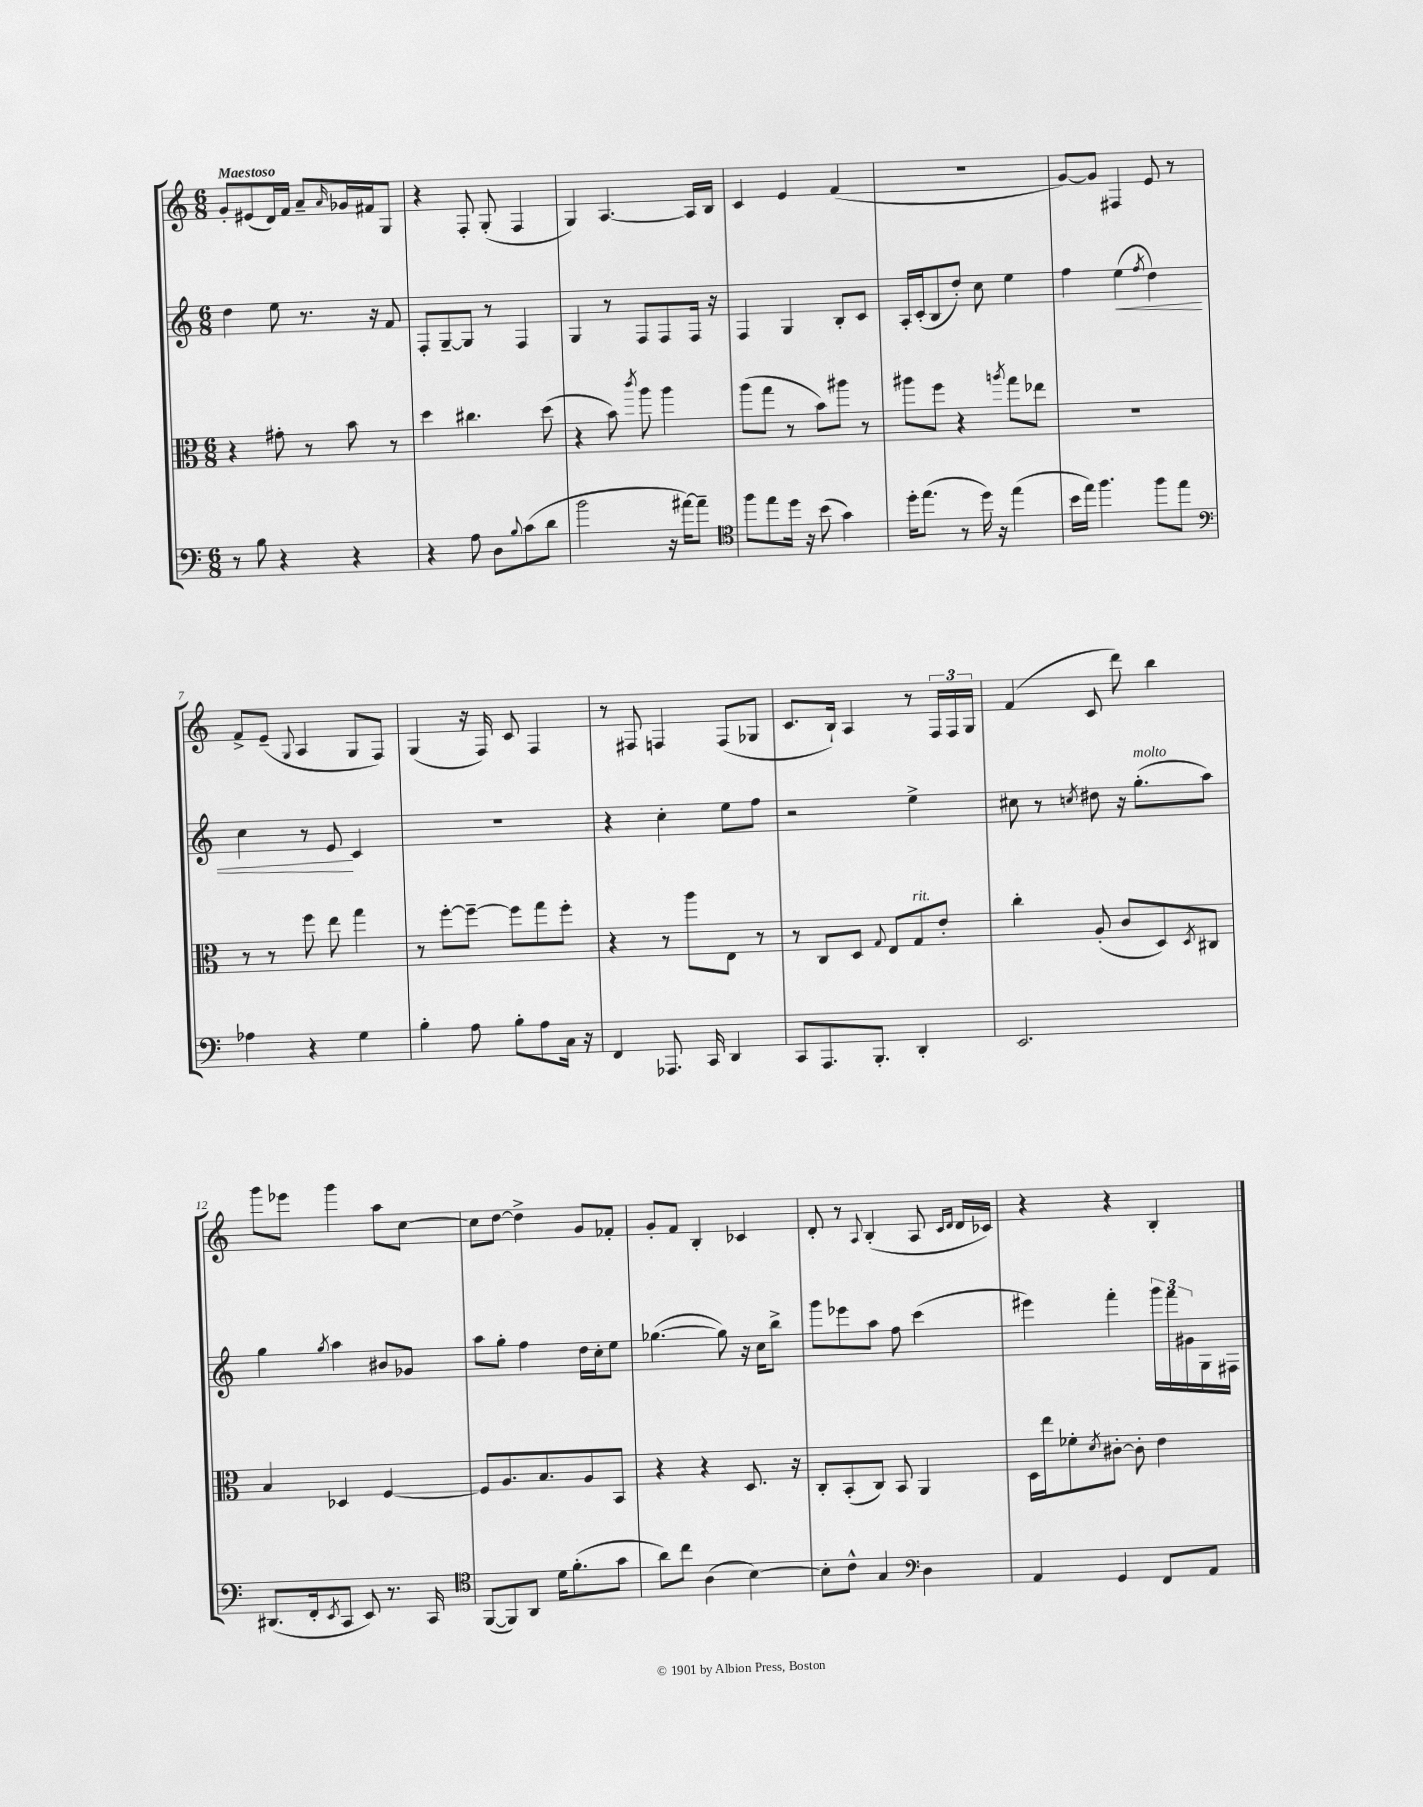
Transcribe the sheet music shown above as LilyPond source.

<<
\new StaffGroup <<
\new Staff = "s0" {
    \clef treble \key c \major \numericTimeSignature \time 6/8 \tempo "Maestoso"
    g'8-. eis'8( d'16) f'16 a'8-- \grace { a'16 } ges'16 fis'16 g8 |
    r4 f8-. g8-.( f4 |
    g4) a4.~ a16 b16 |
    c'4 e'4 f'4( |
    R2. |
    g'8~) g'8 fis4 e'8 r8 |
    f'8-> e'8--( \appoggiatura { g8 } a4 g8 f8) |
    g4( r16 f16) c'8 f4 |
    r8 fis8 f4 f8( ges8 |
    c'8. b16-!) a4 r8 \tuplet 3/2 { f16 f16 g16 } |
    f'4( c'8 d'''8) b''4 |
    g'''8 ees'''8 g'''4 a''8 c''8~ |
    c''8 d''8~ d''4-> g'8 fes'8-. |
    g'8-. f'8 b4-. ces'4 |
    d'8-. r8 \appoggiatura { a8 } b4-.( a8 \grace { c'16 d'16 } d'16 ces'16) |
    r4 r4 b4-. \bar "|." |
}
\new Staff = "s1" {
    \clef treble \key c \major \numericTimeSignature \time 6/8
    d''4 e''8 r8. r16 f'8 |
    f8-. g8~-- g8 r8 f4 |
    g4 r8 f8 f8 f16 r16 |
    f4 g4 b8-. c'8 |
    a16-. c'16-.( b8 d''8-.) c''8 e''4 |
    f''4 e''4\<( \acciaccatura { f''8 } d''4) |
    c''4 r8 e'8\! c'4 |
    R2. |
    r4 c''4-. e''8 f''8 |
    r2 e''4-> |
    cis''8 r8 \acciaccatura { c''8 } dis''8 r16 g''8.-.^\markup { \italic "molto" }( a''8) |
    g''4 \acciaccatura { g''8 } a''4 bis'8 ges'8 |
    a''8 g''8-. f''4 d''16 c''16-. e''8 |
    ges''4.~( ges''8) r16 c''16 b''8-> |
    g'''8 ees'''8 a''8 f''8 c'''4( |
    eis'''4) f'''4-. \tuplet 3/2 { g'''16 f'''16 gis'16 } g16 fis16 \bar "|." |
}
\new Staff = "s2" {
    \clef alto \key c \major \numericTimeSignature \time 6/8
    r4 gis'8-. r8 b'8 r8 |
    d''4 cis''4. d''8( |
    r4 b'8) \acciaccatura { c'''8 } a''8 a''4 |
    a''8( g''8 r8 b'8) ais''8 r8 |
    ais''8 f''8 r4 \acciaccatura { a''8 } g''8 ees''8 |
    r2. |
    r8 r8 f''8 e''8 g''4 |
    r8 f''8~-. f''8~-- f''8 g''8 f''8-. |
    r4 r8 a''8 e8 r8 |
    r8 c8 d8 \appoggiatura { g8 } e8 g8^\markup { \italic "rit." } e'8-. |
    c''4-. a8-.( c'8 d8) \acciaccatura { d8 } cis8 |
    b4 des4 f4~ |
    f8 a8. b8. a8 b,8 |
    r4 r4 d8. r16 |
    c8-. b,8-.( c8) b,8 a,4 |
    d16 e''16 fes'8-. \acciaccatura { d'8 } cis'8~-. cis'8-. e'4 \bar "|." |
}
\new Staff = "s3" {
    \clef bass \key c \major \numericTimeSignature \time 6/8
    r8 b8 r4 r4 |
    r4 a8 d8 \appoggiatura { b8 } c'8( d'8 |
    b'2 r16 ais'16~) ais'8-- |
    \clef tenor f''8 e''8 d''16 r16 b'8( g'4) |
    d''16-. e''8.( r8 d''16) r16 e''4( |
    b'16 e''16) f''4. f''8 e''8 |
    \clef bass aes4 r4 g4 |
    b4-. a8 b8-. a8 c16 r16 |
    f,4 aes,,8. c,16 d,4 |
    c,8 a,,8. b,,8.-. d,4-. |
    e,2. |
    dis,8.( f,16-. \acciaccatura { e,8 } c,8 e,8) r8. c,16 |
    \clef tenor f,8~( f,8) a,8 d'16 f'8.-.( g'8 |
    a'8) c''8 a4( b4~) |
    b8-. c'8-^ g4 \clef bass d4 |
    a,4 g,4 f,8 a,8 \bar "|." |
}
>>
>>
